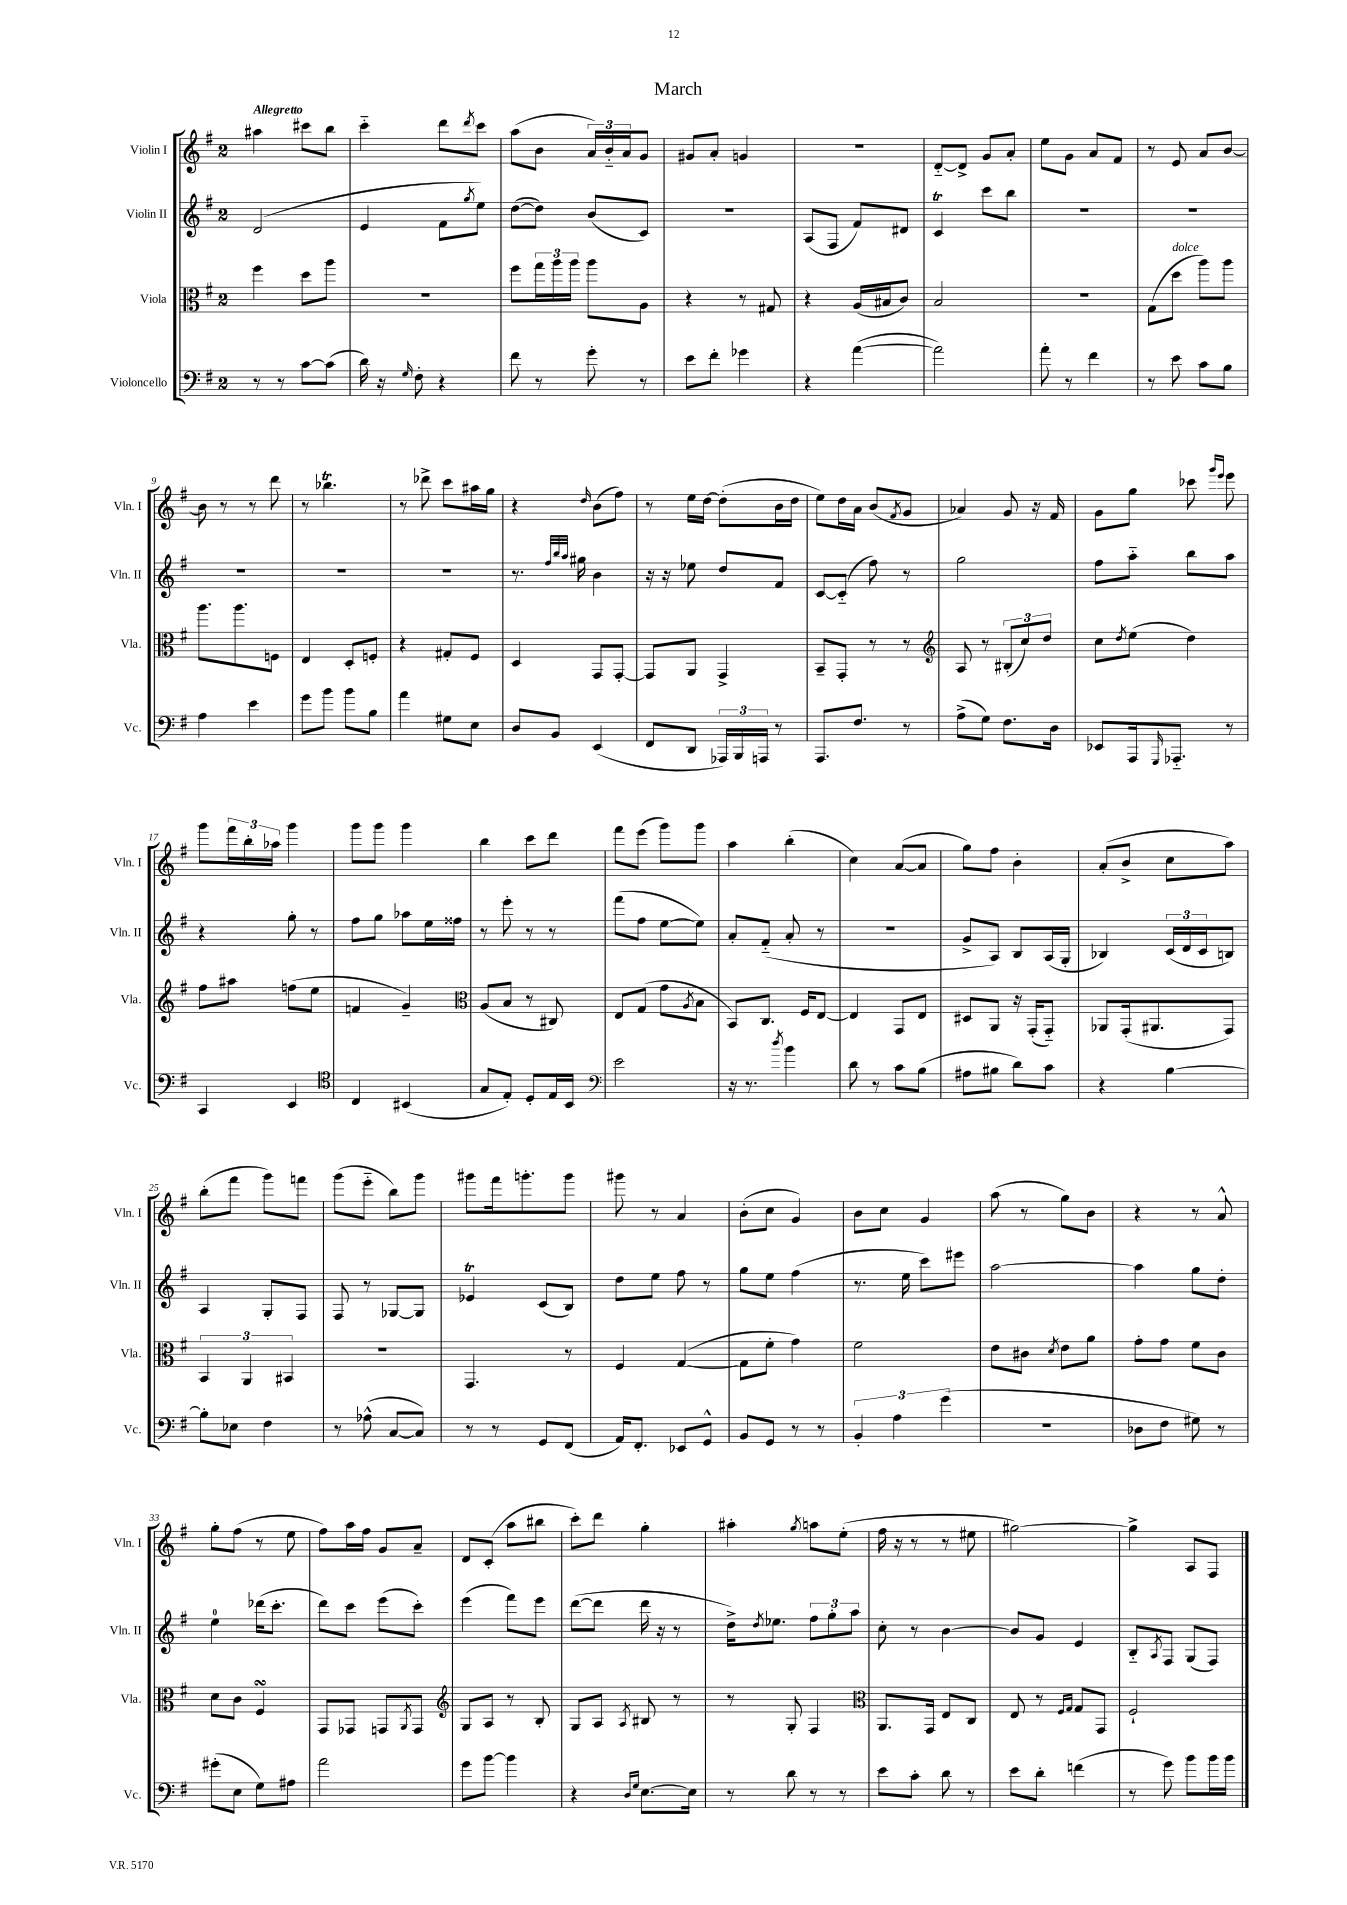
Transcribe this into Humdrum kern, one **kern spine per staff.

**kern	**kern	**kern	**kern
*staff4	*staff3	*staff2	*staff1
*clefF4	*clefC3	*clefG2	*clefG2
*k[f#]	*k[f#]	*k[f#]	*k[f#]
*M2/4	*M2/4	*M2/4	*M2/4
8r	4ff#\	(2d/	4aa#\
8r	.	.	.
[8c\L	8dd\L	.	8ccc#\L
(8c\]J	8aa\J	.	8bb\J
=	=	=	=
16d\)	2r	4e/	4ccc'~\
16r	.	.	.
16qqG/	.	.	.
8F#'\	.	.	.
4r	.	8f#\L	8ddd\L
.	.	8qgg/	8qddd/
.	.	8ee\J)	8ccc\J
=	=	=	=
8f#\	8ff#\L	([8dd\L	(8aa\L
8r	24gg\L	8dd\]J)	8b\J
.	24aa\	.	.
.	24aa\JJ	.	.
8g'\	8aa\L	(8b/L	24a/LL)
.	.	.	24b'~/
.	.	.	24a/J
8r	8A\J	8c/J)	8g/J
=	=	=	=
8e\L	4r	2r	8g#/L
8f#'\J	.	.	8a'/J
4g-\	8r	.	4g/
.	8G#/	.	.
=	=	=	=
4r	4r	(8A/L	2r
.	.	8F#/J	.
([4a\	(16A/LL	8f#/L)	.
.	16B#/J	.	.
.	8c/J)	8d#/J	.
=	=	=	=
2a\])	2B/	4c/	[8d'~/L
.	.	.	8d^/]J
.	.	8ccc\L	8g/L
.	.	8bb\J	8a'/J
=	=	=	=
8a'\	2r	2r	8ee\L
8r	.	.	8g\J
4f#\	.	.	8a/L
.	.	.	8f#/J
=	=	=	=
8r	(8G\L	2r	8r
8e\	8dd\J	.	8e/
8c\L	8aa\L)	.	8a/L
8B\J	8aa\J	.	[8b/J
=	=	=	=
4A\	8.aa\L	2r	8b\]
.	.	.	8r
.	8.aa\	.	.
4e\	.	.	8r
.	8F\J	.	8ddd\
=	=	=	=
8g\L	4E/	2r	8r
8b\J	.	.	4.bb-\
8b\L	8D'/L	.	.
8B\J	8F'/J	.	.
=	=	=	=
4a\	4r	2r	8r
.	.	.	8ddd-^\
8G#\L	8G#'/L	.	8ccc\L
8E\J	8F#/J	.	16aa#\L
.	.	.	16gg\JJ
=	=	=	=
8D/L	4D/	8.r	4r
8BB/J	.	.	.
.	.	32qqff#/LLL	.
.	.	32qqbb/	.
.	.	32qqaa/JJJ	.
.	.	16gg#\	.
.	.	.	16qqdd/
(4EE/	8GG/L	4b\	(8b\L
.	[8GG'/J	.	8ff#\J)
=	=	=	=
8FF#/L	8GG/]L	16r	8r
.	.	16r	.
8DD/J	8AA/J	8ee-\	16ee\LL
.	.	.	[16dd\JJ
24AAA-/LL)	4GG^/	8dd/L	(8dd'\]L
24BBB/	.	.	.
24AAA/JJ	.	.	.
8r	.	8f#/J	16b\L
.	.	.	16dd\JJ
=	=	=	=
8.AAA/L	8BB~/L	[8c/L	8ee\L)
.	8GG'/J	(8c'~/]J	16dd\L
8.F#/J	.	.	16a\JJ
.	8r	8ff#\)	(8b/L
.	.	.	8qf#/
8r	8r	8r	8g/J
=	=	=	=
*	*clefG2	*	*
(8A^\L	8A/	2gg\	4a-/)
8G\J)	8r	.	.
8.F#\L	(12B#'/L	.	8g/
.	12cc/)	.	.
.	.	.	16r
.	12dd/J	.	.
16D\Jk	.	.	16f#/
=	=	=	=
8EE-/L	8cc\L	8ff#\L	8g\L
.	8qdd/	.	.
16AAA/k	(8ee\J	8aa'~\J	8gg\J
16qqGGG/	.	.	.
8.AAA-'~/J	.	.	.
.	4dd\)	8bb\L	8ccc-\
.	.	.	16qqggg/LL
.	.	.	16qqeee/JJ
8r	.	8aa\J	8eee\
=	=	=	=
4CC/	8ff#\L	4r	8ggg\L
.	8aa#\J	.	24fff#\L
.	.	.	24bb'\
.	.	.	24aa-\JJ
4EE/	(8ff\L	8gg'\	4ggg\
.	8ee\J	8r	.
=	=	=	=
*clefC4	*	*	*
4C/	4f/	8ff#\L	8ggg\L
.	.	8gg\J	8ggg\J
(4BB#/	4g~/)	8aa-\L	4ggg\
.	.	16ee\L	.
.	.	16ff##\JJ	.
=	=	=	=
*	*clefC3	*	*
8G/L	(8A/L	8r	4bb\
8E'/J)	8B/J	8eee'\	.
8D'/L	8r	8r	8ccc\L
16E/L	8C#/)	8r	8ddd\J
16BB/JJ	.	.	.
=	=	=	=
*clefF4	*	*	*
2e\	8E/L	(8fff#\L	8fff#\L
.	(8G/J	8ff#\J	(8eee\J
.	8g\L	[8ee\L	8ggg\L)
.	8qA/	.	.
.	8B\J	8ee\]J)	8ggg\J
=	=	=	=
16r	8BB/L)	8a'/L	4aa\
8.r	.	.	.
.	8.C/J	(8f#'~/J	.
8qdd/	.	.	.
4b\	.	8a'/	(4bb'\
.	16F#/LK	.	.
.	[8E/J	8r	.
=	=	=	=
8d\	4E/]	2r	4cc\)
8r	.	.	.
8c\L	8GG/L	.	([8a/L
(8B\J	8E/J	.	8a/]J
=	=	=	=
8A#\L	8D#/L	8g^/L	8gg\L)
8B#\J	8AA/J	8A/J)	8ff#\J
8d\L)	16r	8B/L	4b'\
.	(16GG'/LK	.	.
8c\J	8GG'~/J)	(16A/L	.
.	.	16G'/JJ	.
=	=	=	=
4r	8AA-/L	4B-/)	(8a'/L
.	(16GG'/k	.	8b^/J
.	8.AA#/	.	.
[4B\	.	(24c/LL	8cc\L
.	.	24d/	.
.	.	24c/J	.
.	8GG/J)	8B/J)	8aa\J)
=	=	=	=
8B'\]L	6BB/	4A/	(8bb'\L
8E-\J	.	.	8fff#\J
.	6AA/	.	.
4F#\	.	8G'/L	8ggg\L)
.	6BB#/	.	.
.	.	8F#/J	8fff\J
=	=	=	=
8r	2r	8F#/	(8ggg\L
(8A-^^\	.	8r	8eee'~\J
[8C/L	.	[8G-/L	8bb\L)
8C/]J)	.	8G-/]J	8ggg\J
=	=	=	=
8r	4.GG/	4e-/	8ggg#\L
8r	.	.	16fff#\k
.	.	.	8.ggg'\
8GG/L	.	(8c/L	.
(8FF#/J	8r	8B/J)	8ggg\J
=	=	=	=
16AA/LK)	4F#/	8dd\L	8ggg#\
8.FF#'/J	.	.	.
.	.	8ee\J	8r
8EE-/L	([4G/	8ff#\	4a/
8GG^^/J	.	8r	.
=	=	=	=
8BB/L	8G\]L	8gg\L	(8b'\L
8GG/J	8f#'\J	8ee\J	8cc\J
8r	4g\)	(4ff#\	4g/)
8r	.	.	.
=	=	=	=
6BB'/	2f#\	8.r	8b\L
.	.	.	8cc\J
6A\	.	.	.
.	.	16ee\	.
.	.	8ccc\L)	4g/
(6g\	.	.	.
.	.	8eee#\J	.
=	=	=	=
2r	8e\L	[2aa\	(8aa\
.	8c#\J	.	8r
.	8qd/	.	.
.	8e\L	.	8gg\L)
.	8a\J	.	8b\J
=	=	=	=
8D-\L	8g'\L	4aa\]	4r
8F#\J	8g\J	.	.
8G#\)	8f#\L	8gg\L	8r
8r	8c\J	8dd'\J	8a^^/
=	=	=	=
(8g#'\L	8d\L	4ee\	8gg'\L
8E\J	8c\J	.	(8ff#\J
8G\L)	4F#/	(16ddd-\LK	8r
.	.	8.ccc'\J	.
8A#\J	.	.	8ee\
=	=	=	=
2a\	8GG/L	8ddd\L)	8ff#\L)
.	8GG-/J	8ccc\J	16aa\L
.	.	.	16ff#\JJ
.	8GG/L	(8eee\L	8g/L
.	8qAA/	.	.
.	8GG/J	8ccc'\J)	8a~/J
=	=	=	=
*	*clefG2	*	*
8g\L	8G/L	(4eee\	8d/L
[8b\J	8A/J	.	(8c'/J
4b\]	8r	8fff#\L)	8aa\L
.	8B'/	8eee\J	8bb#\J
=	=	=	=
4r	8G/L	([8ddd\L	8ccc'\L)
.	8A/J	8ddd\]J	8ddd\J
16qqD/LL	.	.	.
16qqG/JJ	8qA/	.	.
[8.E\L	8B#/	16ddd\	4gg'\
.	.	16r	.
.	8r	8r	.
16E\]Jk	.	.	.
=	=	=	=
8r	8r	16dd^\LK)	4aa#'\
.	.	8qdd/	.
.	.	8.ee-\J	.
8d\	8G'/	.	.
.	.	.	8qgg/
8r	4F#/	12ff#\L	8aa\L
.	.	12gg'\	.
8r	.	.	(8ee'\J
.	.	12aa\J	.
=	=	=	=
*	*clefC3	*	*
8e\L	8.AA/L	8cc'\	16ff#\
.	.	.	16r
8c'\J	.	8r	8r
.	16GG/Jk	.	.
8d\	8E/L	[4b\	8r
8r	8C/J	.	8ee#\
=	=	=	=
8e\L	8E/	8b/]L	[2gg#\)
8d'\J	8r	8g/J	.
.	16qqF#/LL	.	.
.	16qqG/JJ	.	.
(4f\	8G/L	4e/	.
.	8GG/J	.	.
=	=	=	=
8r	2F#`/	8B'~/L	4gg#^\]
.	.	8qA/	.
8g\)	.	8F#/J	.
8b\L	.	(8G/L	8A/L
16b\L	.	8F#/J)	8F#/J
16b\JJ	.	.	.
==	==	==	==
*-	*-	*-	*-
